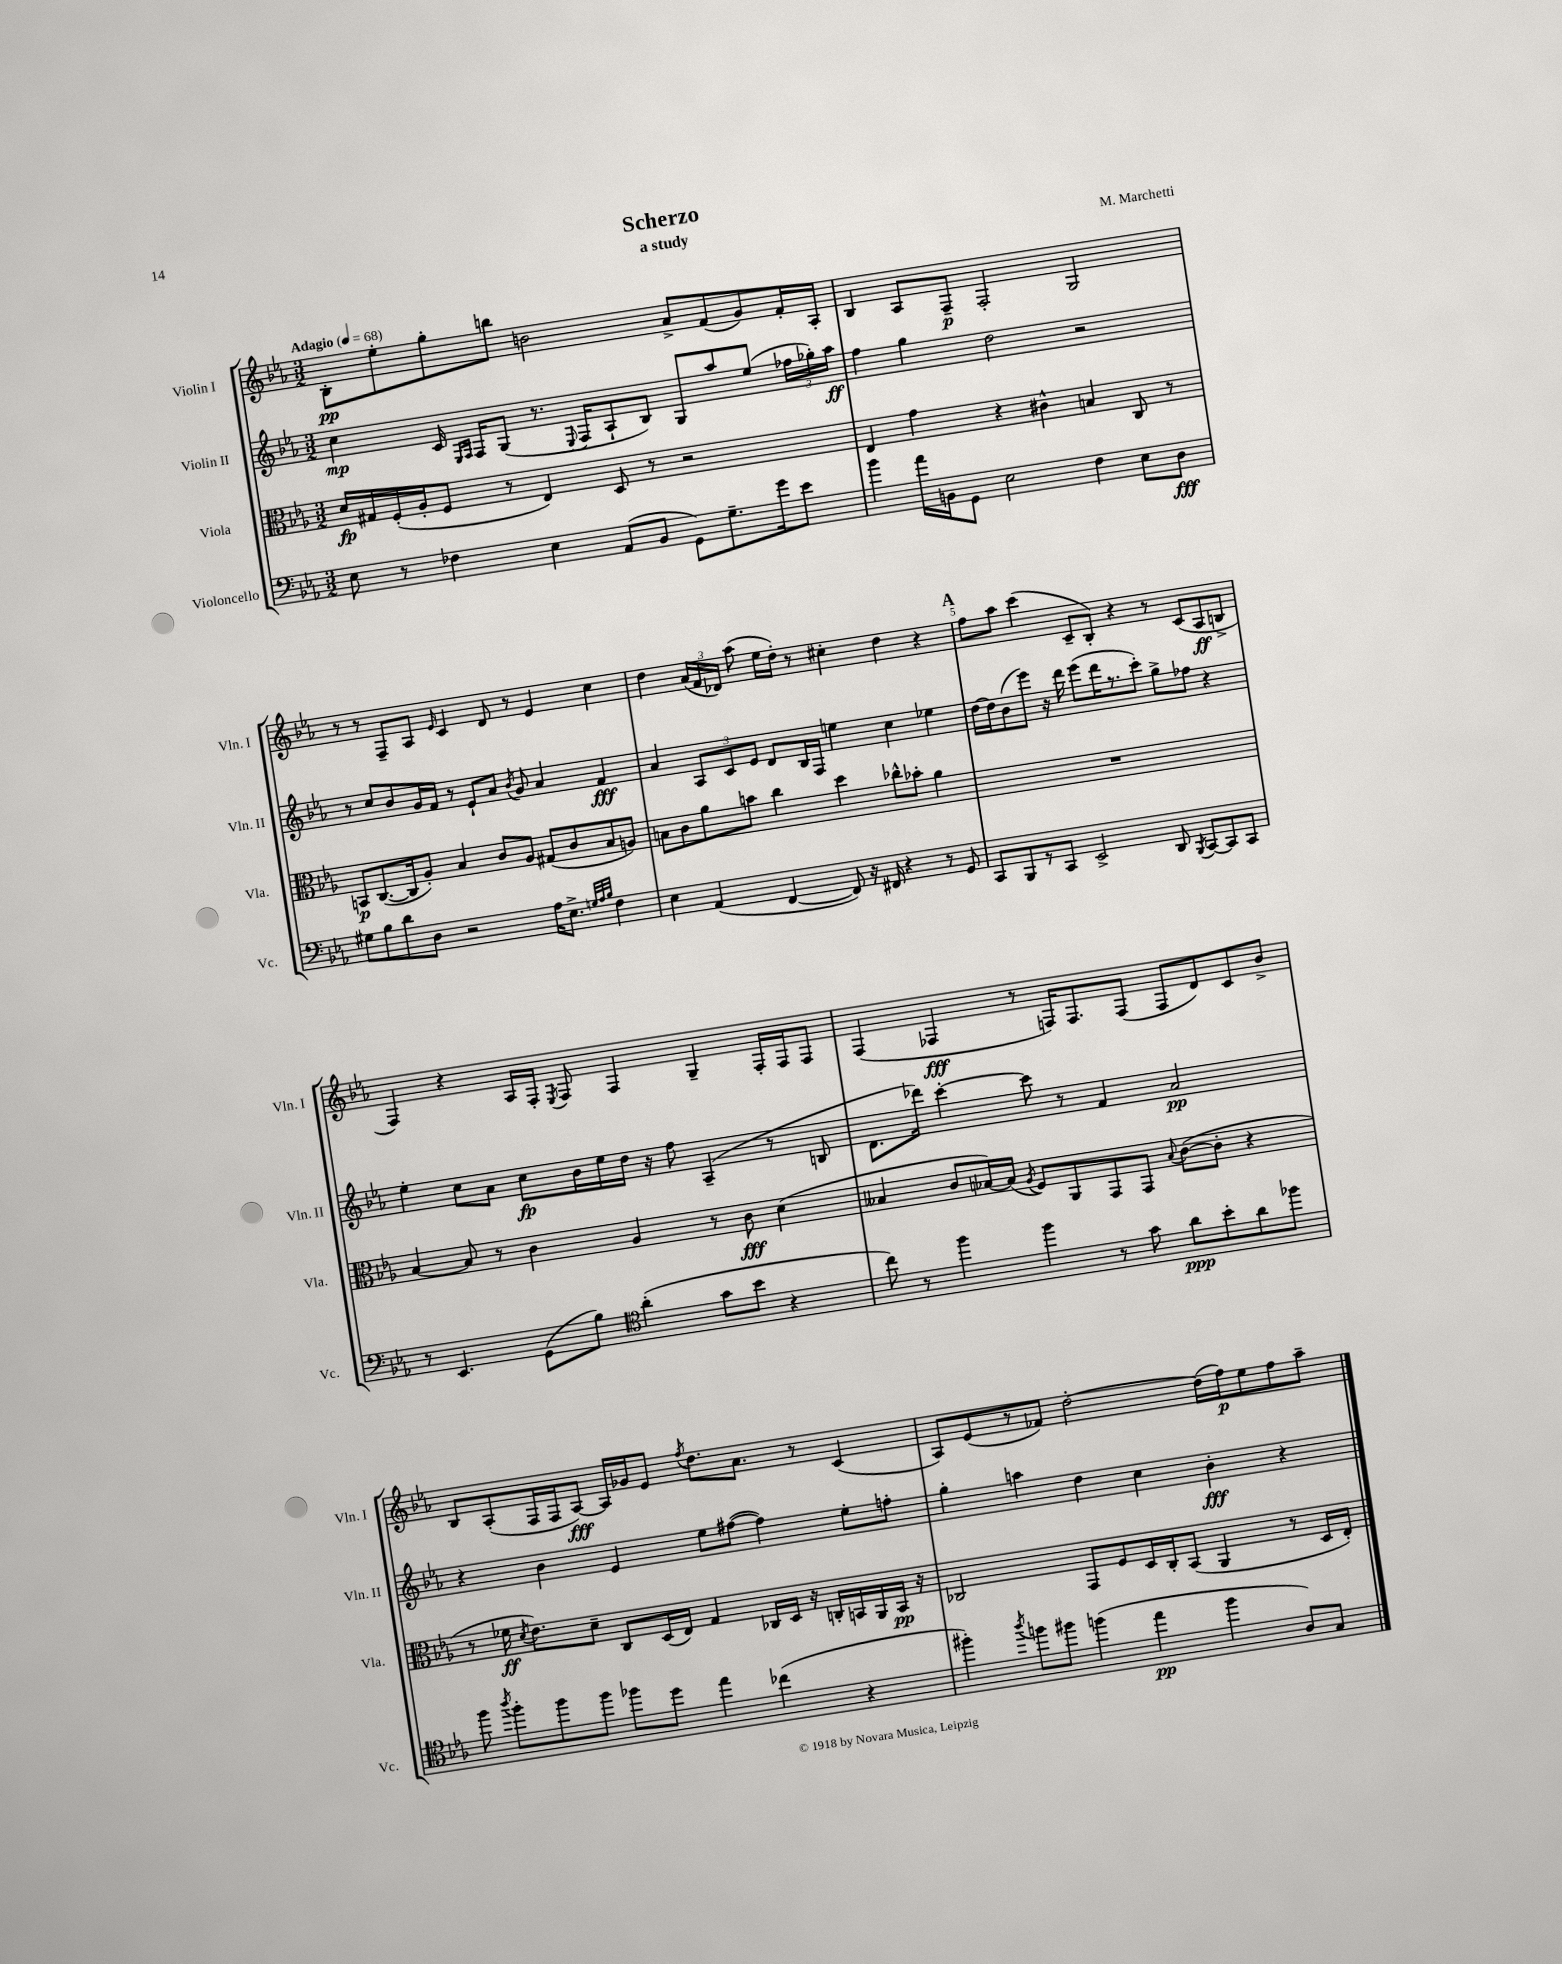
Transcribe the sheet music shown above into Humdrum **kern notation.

**kern	**kern	**kern	**kern
*staff4	*staff3	*staff2	*staff1
*clefF4	*clefC3	*clefG2	*clefG2
*k[b-e-a-]	*k[b-e-a-]	*k[b-e-a-]	*k[b-e-a-]
*M3/2	*M3/2	*M3/2	*M3/2
*MM68	*MM68	*MM68	*MM68
8E-\	16d/LL	4cc\	8B-'\L
.	16G#/	.	.
8r	(16F'/	.	8ee-'\
.	16A-'/J	.	.
4F-\	8F/J	16c/	8gg'\
.	.	16qqE-/LL	.
.	.	16qqF/JJ	.
.	.	16F/LK	.
.	8r	(8G/J	8bb\J
4E-\	4E-/)	8.r	2b\
.	.	8qqE-/	.
.	.	16F/LK	.
(8AA-/L	8D/	8A-`/	.
8BB-/J	8r	8B-/J)	.
8GG\L)	2r	8G/L	8a-^/L
8.G~\	.	8aa-/	(8f/
.	.	(8ee-/J	8g/)
16g\k	.	.	.
8e-\J	.	24ff-\LL	16f'/L
.	.	24gg-'\)	.
.	.	.	16A-'/JJ
.	.	24aa-\JJ	.
=	=	=	=
4b-\	4E-/	4ff\	4B-/
16a-\LL	4g\	4gg\	8A-/L
16BB\J	.	.	.
8GG\J	.	.	8F~/J
2E-\	4r	2dd\	2F'/
.	4c#^^\	.	.
4F\	4B/	2r	2G/
8E-\L	8C/	.	.
8D\J	8r	.	.
=	=	=	=
8G#\L	8BB/L	8r	8r
8B-\	([8.C/	8cc/L	8r
8d\	.	8b-/	8F~/L
.	16C/]k	.	.
8D\J	8A-'/J)	16g/L	8A-/J
.	.	16f/JJ	.
.	.	.	16qqe-/
2r	4B-/	8r	4c/
.	.	8e-`/L	.
.	8c/L	8a-/J	8d/
.	.	8qb-/	.
.	8A-/J	8g/	8r
16A-\LK	(8G#/L	4a-/	4e-/
8.E-^\J	.	.	.
.	8c/	.	.
32qqG/LLL	.	.	.
32qqA-/	.	.	.
32qqB-/JJJ	.	.	.
4F\	8B-/	4f/	4cc\
.	8A/J)	.	.
=	=	=	=
4E-\	8B\L	4a-/	4dd\
.	8c\	.	.
(4AA-/	8a-\	12A-/L	(24a-/LL
.	.	.	24f/
.	.	12c/	24d-/JJ)
.	8b\J	.	(8aa-\
.	.	12e-/J	.
[4FF/	4cc\	8d/L	16ee-\LL
.	.	.	16dd'\JJ)
.	.	16B-/L	8r
.	.	16F/JJ	.
8FF/])	4dd\	4ee\	4cc#'\
16r	.	.	.
16FF#/	.	.	.
4r	8cc-^^\L	4cc\	4dd\
.	8b-'\J	.	.
8r	4a-\	4ee-\	4r
8GG/	.	.	.
=	=	=	=
8CC/L	1.r	[16dd\LL	8ff\L
.	.	16dd\]J	.
8BBB-/	.	(8b-\	8aa-\J
8r	.	8eee-\J)	(4ccc\
8CC/J	.	16r	.
.	.	16ddd\	.
2EE-^/	.	(8eee-\L	8c~/L
.	.	16ddd\K	8B-'/J)
.	.	8.r	.
.	.	.	4r
.	.	8ccc'\J)	.
8DD/	.	8gg^\L	8r
8qBBB-/	.	.	.
[8CC/L	.	8ff-\J	(8c/L
8CC/]	.	4r	8A-/
8CC/J	.	.	8B^/J
=	=	=	=
8r	[4B-/	4ee-'\	4F/)
4.EE-/	.	.	.
.	8B-/]	8cc\L	4r
.	8r	8a-\J	.
(8GG\L	4c\	8cc\L	16A-/LL
.	.	.	16F'/JJ
.	.	.	8qE-/
8B-\J)	.	16b-\L	8F/
.	.	16ee-\	.
*clefC4	*	*	*
(4a-'\	4A-/	16dd\JJ	4F/
.	.	16r	.
.	.	8ff\	.
8g\L	8r	(4A-~/	4G~/
8b-\J	8c\	.	.
4r	(4d\	8r	16F'/LL
.	.	.	16F/J
.	.	8B/	8F/J
=	=	=	=
8cc\)	4B--/	8.d\L	(4F/
8r	.	.	.
.	.	16ddd-\Jk)	.
4ff\	8c/L	[4ccc'\	4F-/
.	[16B-/L)	.	.
.	(16B-/]JJ	.	.
.	8qA-/	.	.
4ff\	8F/L)	8ccc\]	8r
.	8AA-/	8r	16F/LK)
.	.	.	8.F/
8r	8GG/	4f/	.
8g\	8GG/J	.	(8F/J
.	8qqB-/	.	.
8a-\L	([8c\L	2a-/	8F/L
8b-'\	8c'\]J	.	8d/)
8a-\	4r	.	8c/
8ff-\J	.	.	8b-^/J
=	=	=	=
8ff\	8r	4r	8B-/L
8qaa-/	.	.	.
8ff'\L	16f-\	.	(8A-'/
.	8qd/	.	.
.	8.e-\L)	.	.
8ff\	.	4b-\	16F/L
.	.	.	16F/J
8ff\J	8d~\J	.	[8A-/J)
8ff-\L	8C/L	4e-/	16A-/]LL
.	.	.	16g-/J
8dd\J	(16D/L	.	8e-/J
.	16E-/JJ)	.	.
.	.	.	8qff/
4ee-\	4G/	8ee-\L	8.dd\L
.	.	([8ff#\J	.
.	.	.	8.a-\J
(4cc-\	16C-/LL	4ff#\])	.
.	16D/JJ	.	.
.	16r	.	8r
.	16C'/LL	.	.
4r	16BB/	8ee-'\L	(4c/
.	16AA-/	.	.
.	16BB/JJ	8ff'\J	.
.	16r	.	.
=	=	=	=
4ff#'\)	2C-/	4gg'\	8A-/L)
.	.	.	(8e-/
8qaa-/	.	.	.
8ff\L	.	4aa\	8r
8ff#\J	.	.	8f-/J)
(4ff\	8GG/L	4dd\	[2dd'\
.	8F/	.	.
4ee-\	16D/L	4cc\	.
.	16C-'/J	.	.
.	(8BB-/J	.	.
4ff\	4AA-/	4b-'\	(16dd\]LL
.	.	.	16ff\J)
.	.	.	8ee-\
8A-/L)	8r	4r	8ff\
8G/J	16D/LL	.	8aa-~\J
.	16E-'/JJ)	.	.
==	==	==	==
*-	*-	*-	*-
